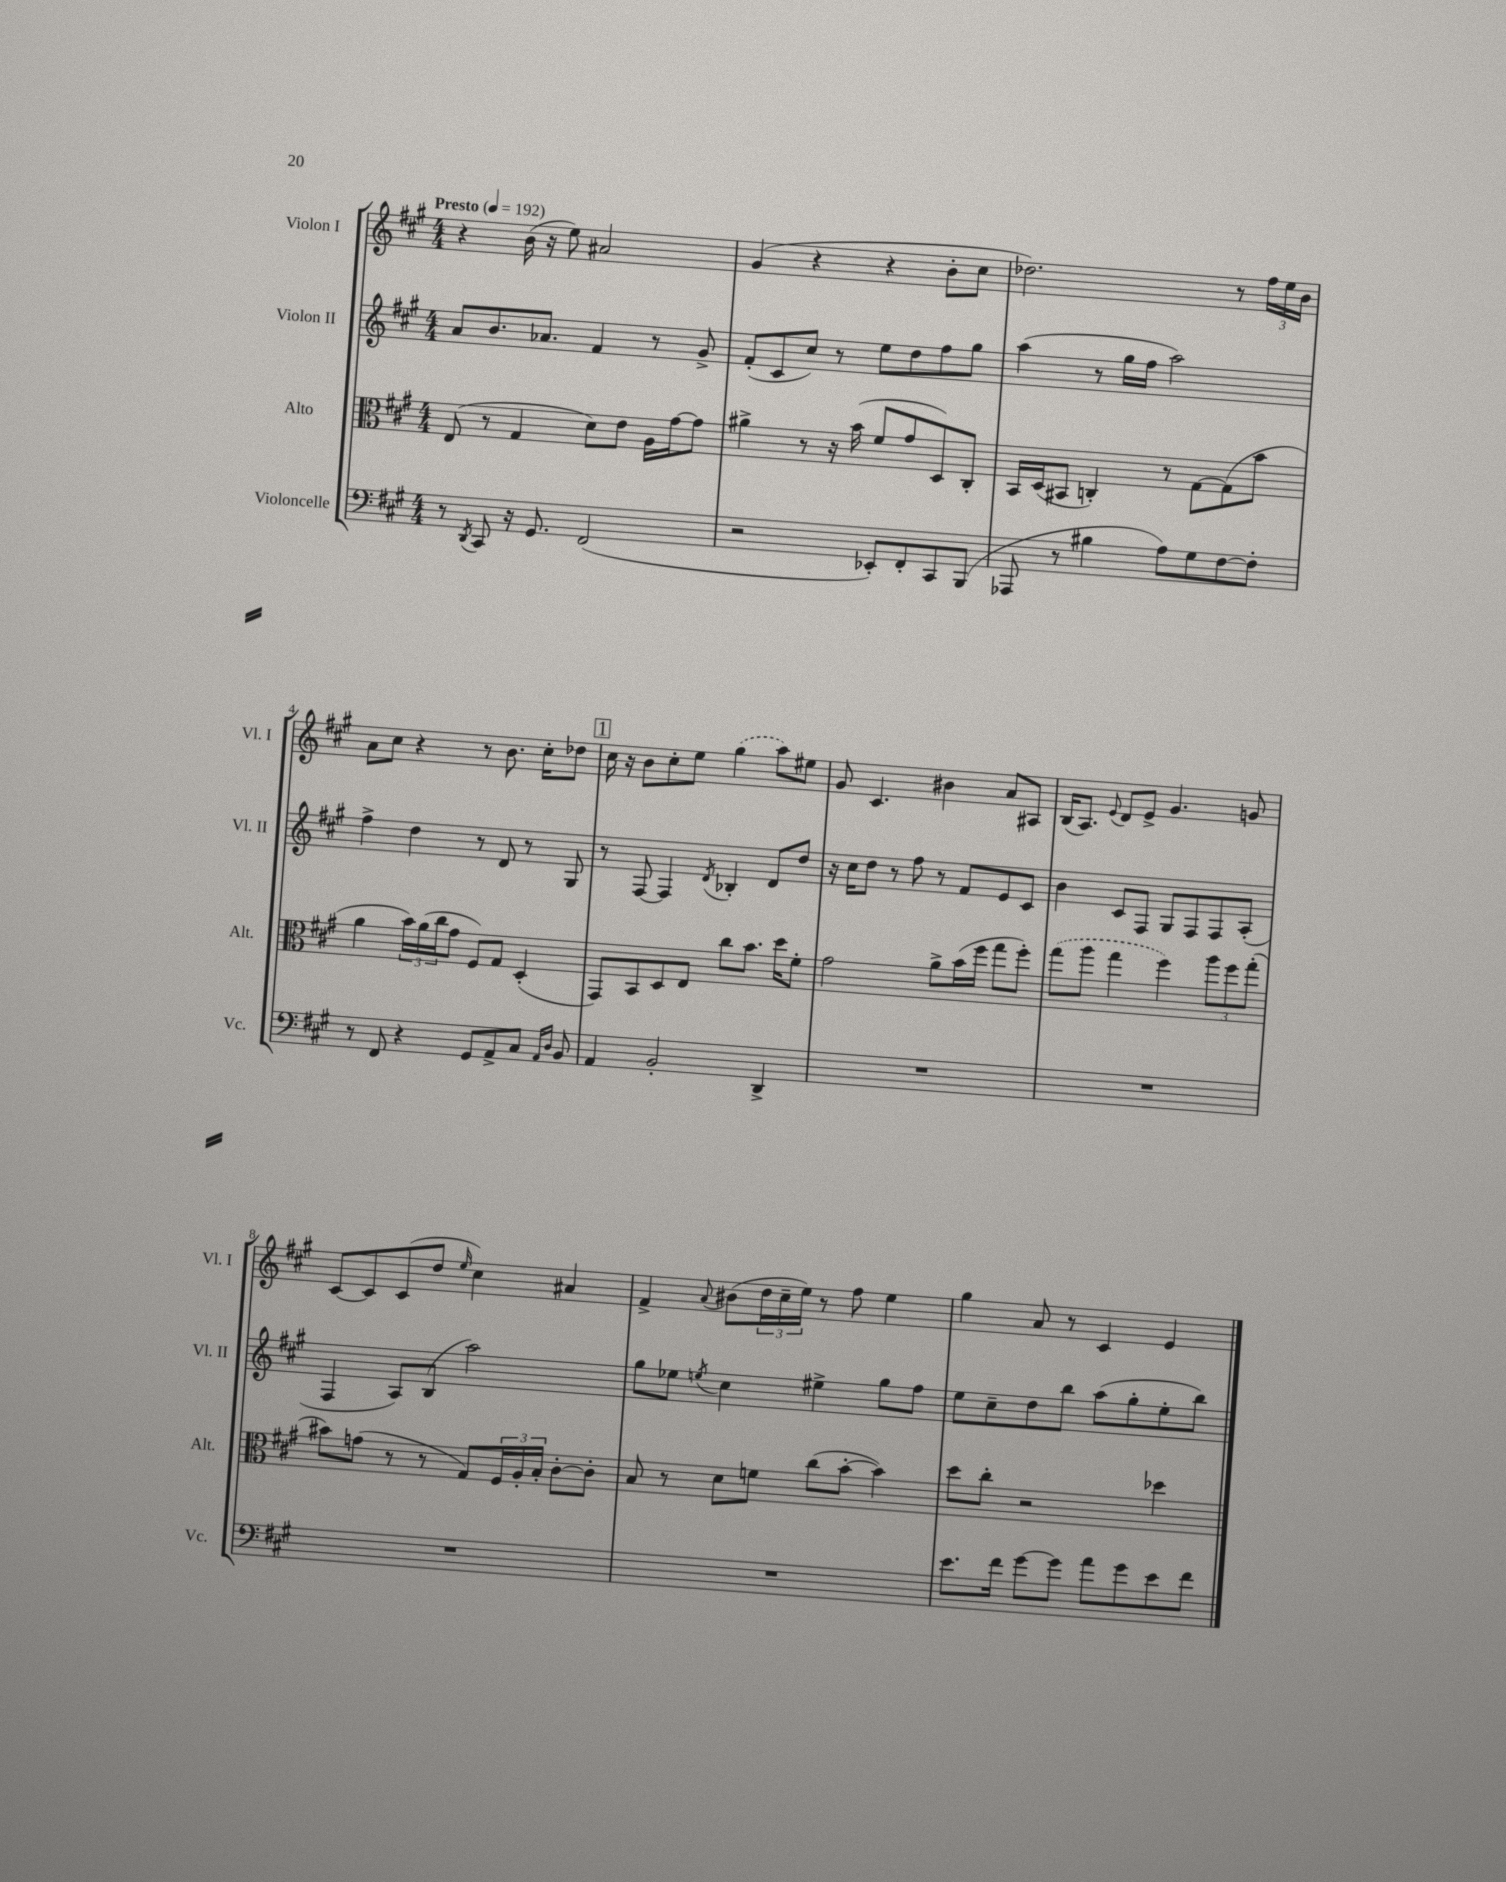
<<
\new StaffGroup <<
\new Staff = "s0" \with { instrumentName = "Violon I" shortInstrumentName = "Vl. I" } {
    \clef treble \key a \major \numericTimeSignature \time 4/4 \tempo "Presto" 4 = 192
    r4 b'16( r16 e''8) ais'2 |
    gis'4( r4 r4 b'8-. cis''8 |
    des''2.) r8 \tuplet 3/2 { fis''16 e''16 b'16 } |
    a'8 cis''8 r4 r8 b'8. cis''16-. des''8 |
    \mark \markup { \box "1" } cis''16 r16 b'8 cis''8-. e''8 \once \slurDashed gis''4( a''8) eis''8 |
    gis'8 cis'4. bis'4 a'8 ais8 |
    b16( a8.) \appoggiatura { e'8 } d'8 e'8-> gis'4. g'8 |
    cis'8~ cis'8 cis'8( d''8 \grace { e''16 } cis''4) ais'4 |
    fis'4-> \appoggiatura { a'8 } bis'8( \tuplet 3/2 { d''16 cis''16-- e''16) } r8 fis''8 e''4 |
    gis''4 a'8 r8 cis'4 e'4 \bar "|." |
}
\new Staff = "s1" \with { instrumentName = "Violon II" shortInstrumentName = "Vl. II" } {
    \clef treble \key a \major \numericTimeSignature \time 4/4
    a'8 b'8. aes'8. fis'4 r8 gis'8-> |
    fis'8-.( cis'8 cis''8) r8 e''8 d''8 fis''8 gis''8 |
    a''4( r8 gis''16 fis''16 a''2) |
    fis''4-> d''4 r8 d'8 r8 gis8 |
    \mark \markup { \box "1" } r8 fis8~ fis4 \acciaccatura { d'8 } bes4-. d'8 d''8 |
    r16 cis''16 d''8 r8 fis''8 r8 fis'8 e'8 cis'8 |
    b'4 cis'8 fis8 gis8 fis8 fis8 a8-.( |
    fis4 a8) b8( a''2) |
    gis''8 ees''8 \acciaccatura { e''8 } cis''4 eis''4-> gis''8 fis''8 |
    e''8 cis''8-- d''8 b''8 a''8( gis''8-. e''8-. b''8) \bar "|." |
}
\new Staff = "s2" \with { instrumentName = "Alto" shortInstrumentName = "Alt." } {
    \clef alto \key a \major \numericTimeSignature \time 4/4
    e8( r8 gis4 d'8) e'8 a16 gis'16~ gis'8 |
    ais'4-> r8 r16 b'16( fis'8 gis'8 d8) cis8-. |
    b,16 d16( bis,8 c4-.) r8 gis8~ gis8( b'8 |
    a'4 \tuplet 3/2 { b'16) a'16( cis''16 } gis'8 fis8) gis8 d4-.( |
    \mark \markup { \box "1" } gis,8) b,8 d8 e8 cis''8 b'8. d''16 fis'8-. |
    gis'2 a'8-> b'16( fis''16 gis''8 fis''8-.) |
    \once \slurDashed gis''8( a''8 gis''4 fis''4) \tuplet 3/2 { a''8 fis''8 gis''8-.( } |
    bis'8) g'8( r8 r8 gis8) \tuplet 3/2 { fis16 a16-. b16-. } cis'8~-. cis'8-. |
    b8 r8 d'8 f'8 cis''8( b'8~-. b'4) |
    d''8 cis''8-. r2 des''4 \bar "|." |
}
\new Staff = "s3" \with { instrumentName = "Violoncelle" shortInstrumentName = "Vc." } {
    \clef bass \key a \major \numericTimeSignature \time 4/4
    r8 \acciaccatura { d,8 } cis,8 r16 gis,8. fis,2( |
    r2 ees,8-.) fis,8-. cis,8 b,,8( |
    aes,,8 r8 bis4 a8) gis8 fis8~ fis8-. |
    r8 fis,8 r4 gis,8 a,8-> cis8 \grace { a,16 d16 } b,8 |
    \mark \markup { \box "1" } a,4 b,2-. d,4-> |
    R1 |
    R1 |
    R1 |
    R1 |
    e'8. fis'16 gis'8~ gis'8 a'8 gis'8 e'8 fis'8 \bar "|." |
}
>>
>>
